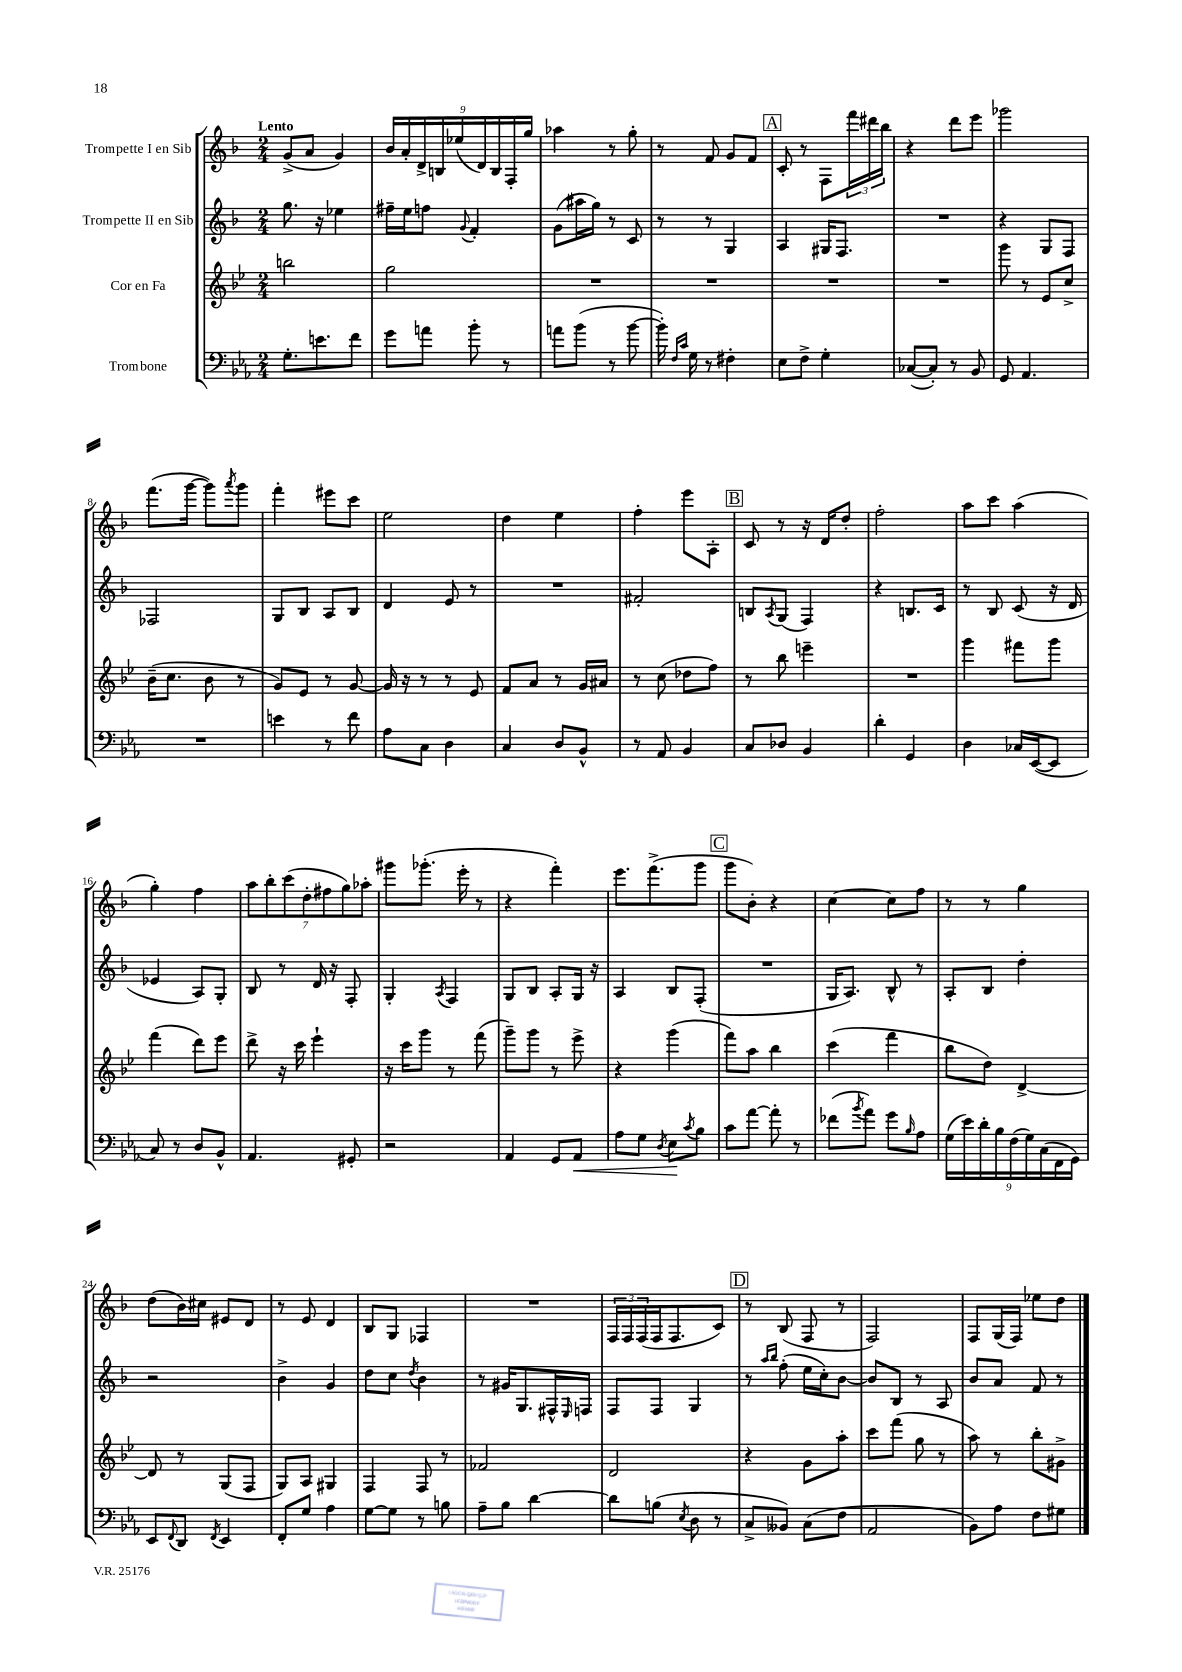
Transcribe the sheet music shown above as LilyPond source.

<<
\new StaffGroup <<
\new Staff = "s0" \with { instrumentName = "Trompette I en Sib" } {
    \clef treble \key f \major \numericTimeSignature \time 2/4 \tempo "Lento"
    g'8->( a'8 g'4) |
    \tuplet 9/8 { bes'16 a'16-. d'16-> b16 ees''16( d'16) b16 f16-. g''16 } |
    aes''4 r8 g''8-. |
    r8 f'8 g'8 f'8 |
    \mark \markup { \box "A" } c'8-. r8 f8 \tuplet 3/2 { f'''16 dis'''16 bes''16 } |
    r4 d'''8 e'''8 |
    ges'''2 |
    f'''8.( g'''16~ g'''8) \acciaccatura { a'''8 } g'''8 |
    f'''4-. eis'''8 c'''8 |
    e''2 |
    d''4 e''4 |
    f''4-. e'''8 a8-. |
    \mark \markup { \box "B" } c'8 r8 r16 d'16 d''8-. |
    f''2-. |
    a''8 c'''8 a''4( |
    g''4-.) f''4 |
    \tuplet 7/4 { a''8 bes''8-. c'''8( d''8-. fis''8 g''8) aes''8-. } |
    gis'''8 ges'''8.-.( e'''16-. r8 |
    r4 f'''4-.) |
    e'''8. f'''8.->( g'''8 |
    \mark \markup { \box "C" } g'''8 bes'8-.) r4 |
    c''4~ c''8 f''8 |
    r8 r8 g''4 |
    d''8( bes'16) cis''16 eis'8 d'8 |
    r8 e'8 d'4 |
    bes8 g8 fes4 |
    R2 |
    \tuplet 3/2 { f16 f16 f16( } f16 f8. c'8) |
    \mark \markup { \box "D" } r8 bes8( f8 r8 |
    f2) |
    f8 g16( f16) ees''8 d''8 \bar "|." |
}
\new Staff = "s1" \with { instrumentName = "Trompette II en Sib" } {
    \clef treble \key f \major \numericTimeSignature \time 2/4
    g''8. r16 ees''4 |
    fis''16-- e''16 f''8 \appoggiatura { g'8 } f'4-. |
    g'8( ais''16 g''16) r8 c'8 |
    r8 r8 g4 |
    \mark \markup { \box "A" } a4 gis16 f8. |
    R2 |
    r4 g8 f8 |
    fes2 |
    g8 bes8 a8 bes8 |
    d'4 e'8 r8 |
    R2 |
    fis'2-. |
    \mark \markup { \box "B" } b8 \acciaccatura { a8 } g8( f4) |
    r4 b8. c'16 |
    r8 bes8 c'8( r16 d'16 |
    ees'4 a8) g8-. |
    bes8 r8 d'16 r16 f8-. |
    g4-. \acciaccatura { a8 } f4 |
    g8 bes8 a8-. g16 r16 |
    a4 bes8 f8-.( |
    \mark \markup { \box "C" } R2 |
    g16 a8.) bes8-^ r8 |
    a8-. bes8 d''4-. |
    r2 |
    bes'4-> g'4 |
    d''8 c''8 \acciaccatura { d''8 } bes'4 |
    r8 gis'16 g8. fis16-^ \grace { e16 } f16 |
    f8 f8 g4 |
    \mark \markup { \box "D" } r8 \grace { a''16 bes''16 } f''8-.( e''16 c''16-.) bes'8~ |
    bes'8 bes8 r8 a8 |
    bes'8 a'8 f'8 r8 \bar "|." |
}
\new Staff = "s2" \with { instrumentName = "Cor en Fa" } {
    \clef treble \key bes \major \numericTimeSignature \time 2/4
    b''2 |
    g''2 |
    R2 |
    R2 |
    \mark \markup { \box "A" } R2 |
    R2 |
    g'''8 r8 ees'8 c''8-> |
    bes'16--( c''8. bes'8 r8 |
    g'8) ees'8 r8 g'8~ |
    g'16 r16 r8 r8 ees'8 |
    f'8 a'8 r8 g'16 ais'16 |
    r8 c''8( des''8 f''8) |
    \mark \markup { \box "B" } r8 bes''8 e'''4-- |
    R2 |
    g'''4 fis'''8 g'''8 |
    f'''4( d'''8) ees'''8 |
    d'''8-> r16 c'''16 ees'''4-! |
    r16 c'''16 g'''8 r8 f'''8( |
    g'''8--) g'''8 r8 ees'''8-> |
    r4 g'''4( |
    \mark \markup { \box "C" } f'''8) a''8 bes''4 |
    c'''4( f'''4 |
    bes''8 d''8) d'4~-> |
    d'8 r8 g8( f8 |
    g8) a8 gis4 |
    f4 f8 r8 |
    fes'2 |
    d'2 |
    \mark \markup { \box "D" } r4 g'8 a''8-. |
    c'''8 f'''8( g''8 r8 |
    a''8) r8 bes''8-. gis'8-> \bar "|." |
}
\new Staff = "s3" \with { instrumentName = "Trombone" } {
    \clef bass \key ees \major \numericTimeSignature \time 2/4
    g8.-. e'8. f'8 |
    g'8 a'8 bes'8-. r8 |
    a'8 bes'8( r8 bes'8~ |
    bes'16-.) \grace { f16 c'16 } g16 r8 fis4-. |
    \mark \markup { \box "A" } ees8 f8-> g4-. |
    ces8~( ces8-.) r8 bes,8 |
    g,8 aes,4. |
    R2 |
    e'4 r8 f'8 |
    aes8 c8 d4 |
    c4 d8 bes,8-^ |
    r8 aes,8 bes,4 |
    \mark \markup { \box "B" } c8 des8 bes,4 |
    d'4-. g,4 |
    d4 ces16 ees,16~( ees,8 |
    c8) r8 d8 bes,8-^ |
    aes,4. gis,8-. |
    r2 |
    aes,4 g,8 aes,8\< |
    aes8 g8 \acciaccatura { d8 } ees8\! \acciaccatura { c'8 } bes8 |
    \mark \markup { \box "C" } c'8 aes'8~ aes'8-. r8 |
    fes'8( \acciaccatura { bes'8 } aes'8) g'8 \grace { bes16 } aes8 |
    \tuplet 9/8 { g16( ees'16) d'16-. bes16 f16( g16) c16( f,16 g,16) } |
    ees,8 \appoggiatura { f,8 } d,8 \acciaccatura { f,8 } ees,4 |
    f,8-. g8 aes4 |
    g8~ g8 r8 b8 |
    aes8-- bes8 d'4~ |
    d'8 b8( \acciaccatura { ees8 } d8 r8 |
    \mark \markup { \box "D" } c8-> beses,8) c8( f8 |
    aes,2 |
    bes,8) aes8 f8 gis8 \bar "|." |
}
>>
>>
